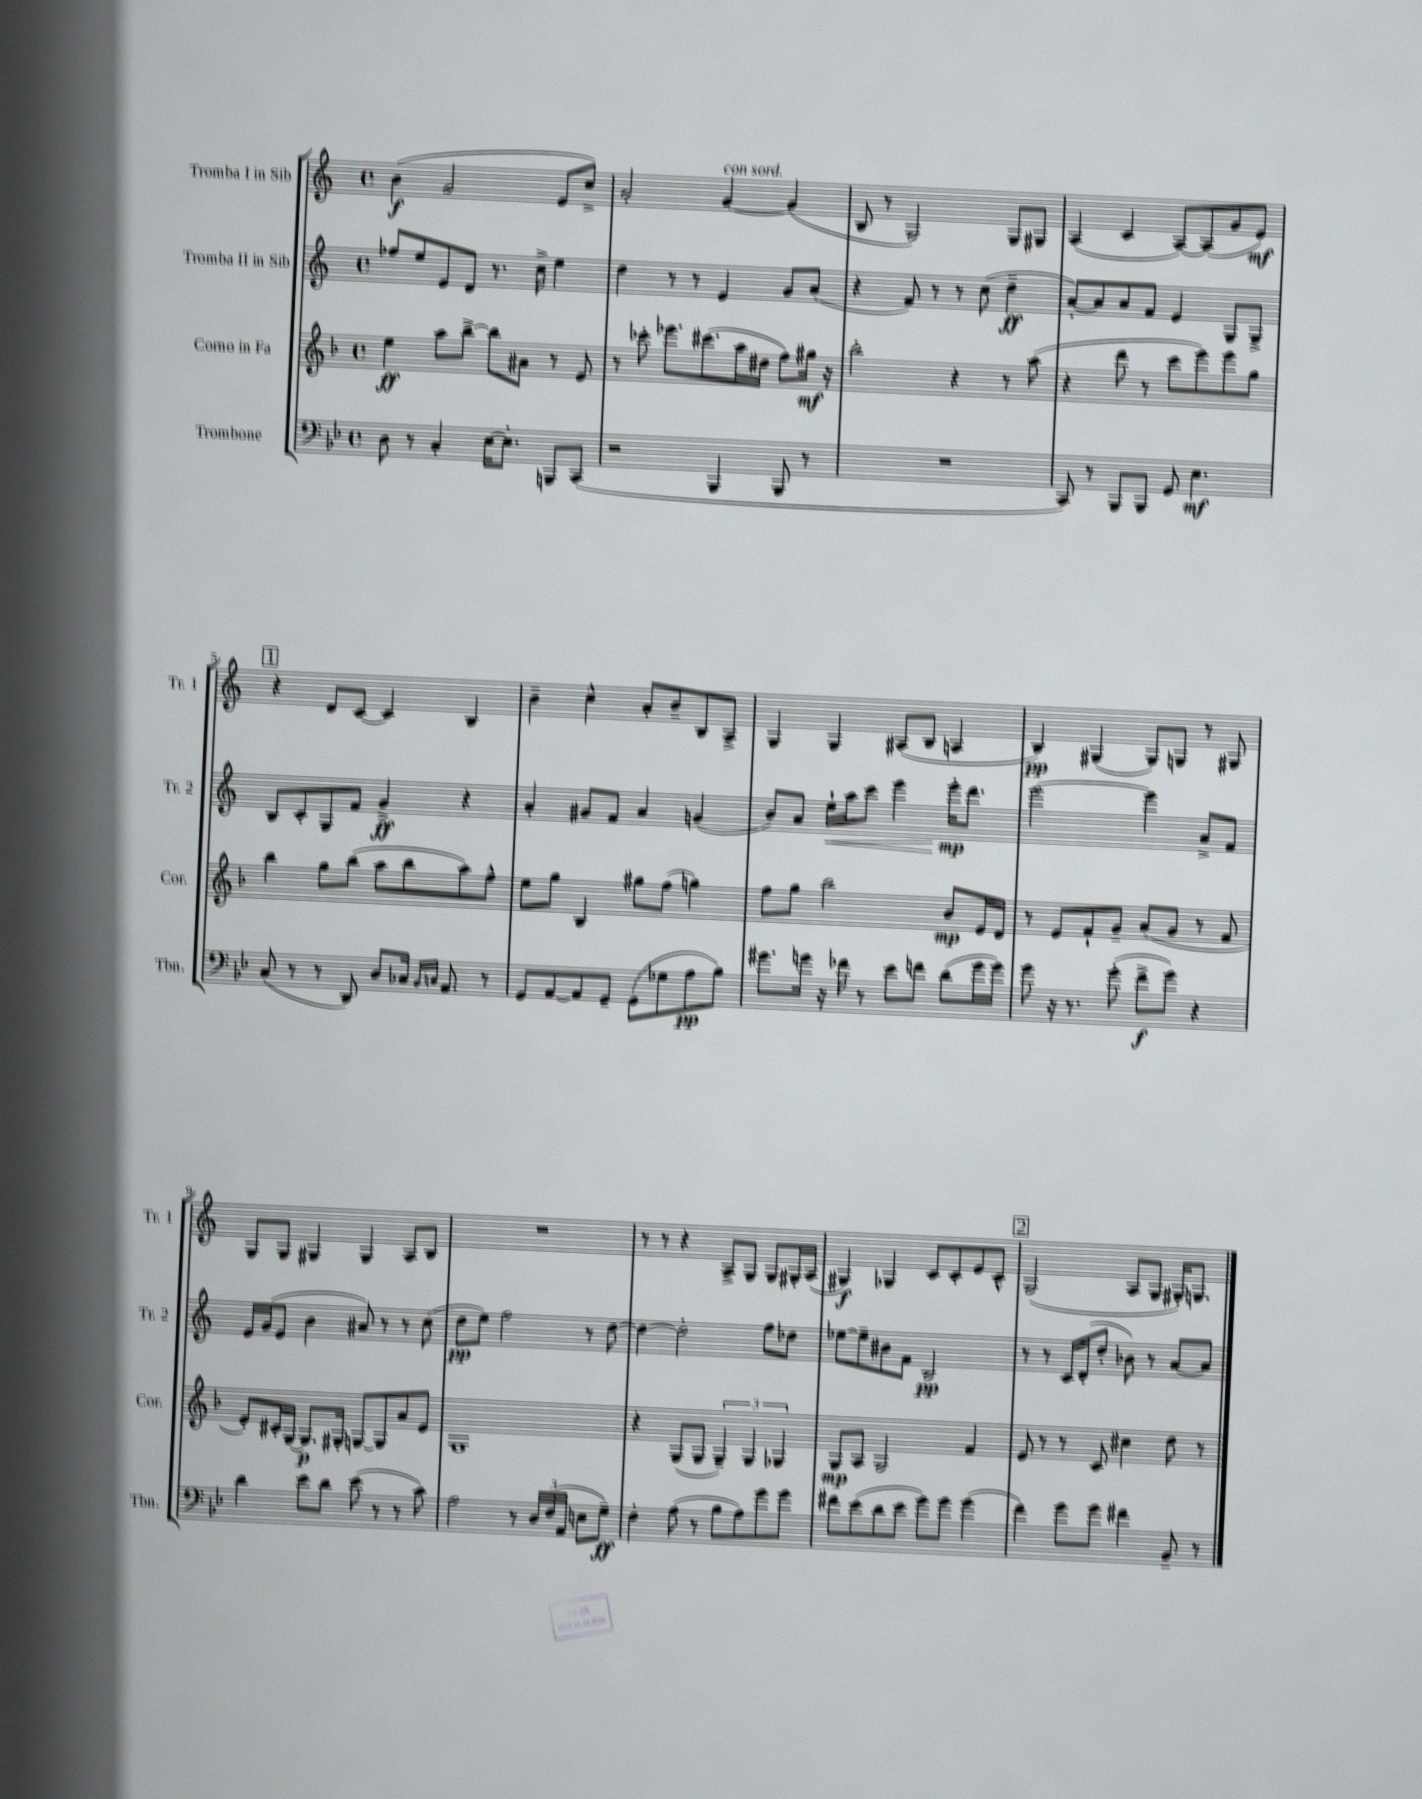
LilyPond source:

<<
\new StaffGroup <<
\new Staff = "s0" \with { instrumentName = "Tromba I in Sib" shortInstrumentName = "Tr. 1" } {
    \clef treble \key c \major \defaultTimeSignature \time 4/4
    b'4\f( g'2 e'8 c''8->) |
    a'2-. g'4~^\markup { \italic "con sord." } g'4( |
    b8 r8 g2) g8 gis8 |
    a4( c'4 a8~) a8( g'8 e'8\mf) |
    \mark \markup { \box "1" } r4 d'8 c'8~ c'4 b4 |
    b'4-- c''4-^ a'8-. b'8-- b8 a8-> |
    g4 g4 ais8( b8 a4 |
    b4\pp) gis4( gis8) g8 r8 gis8 |
    g8 g8 gis4 gis4 a8 b8 |
    R1 |
    r8 r8 r4 a8-> g8 g8 gis16-. a16( |
    gis4\f) ges4 c'8 c'8-. e'8 c'8-^ |
    \mark \markup { \box "2" } g2( a8 g8 gis16-.) g8. \bar "|." |
}
\new Staff = "s1" \with { instrumentName = "Tromba II in Sib" shortInstrumentName = "Tr. 2" } {
    \clef treble \key c \major \defaultTimeSignature \time 4/4
    fes''8 e''8 e'8 d'8 r8. c''16-> e''4 |
    d''4 r8 r8 e'4 g'8 a'8( |
    r4 f'8) r8 r8 c''8( d''4--\ff |
    a'8~-.) a'8 a'8 f'8 e'4 g8 g8-> |
    \mark \markup { \box "1" } b8 c'8-. g8 f'8 g'4->\ff r4 |
    a'4-. gis'8 f'8 a'4 g'4( |
    b'8) a'8 e''16-!\< a''16 c'''8 e'''4 e'''16-.\mp\! d'''8. |
    e'''2~ e'''4 a'8-> f'8 |
    e'16 g'16( e'8 b'4 ais'8) r8 r8 c''8( |
    d''8\pp e''8) f''2 r8 d''8~ |
    d''4~ d''2-. f''8 des''8 |
    ees''8~ ees''8-- bis'8 f'8 b2\pp |
    \mark \markup { \box "2" } r8 r8 c'16 d'16-.( d''8-. bes'8) r8 a'8~ a'8 \bar "|." |
}
\new Staff = "s2" \with { instrumentName = "Corno in Fa" shortInstrumentName = "Cor." } {
    \clef treble \key f \major \defaultTimeSignature \time 4/4
    e''4\ff a''8 bes''8~-> bes''8 ais'8 r8 e'8 |
    r8 ces'''8-. ees'''8. cis'''8.( a''16 dis''16 f''8) gis''16\mf r16 |
    bes''2-. r4 r8 a''8( |
    r4 d'''8 r8 c'''8 e'''8) e'''8 g''8 |
    \mark \markup { \box "1" } bes''4 g''8 bes''8( a''8 bes''8 a''8) f''8-^ |
    e''8 g''8 bes4 gis''8 f''8( g''4) |
    f''8 g''8 bes''2 bes'8\mp e'16 d'16 |
    r8 e'8 f'8-! g'8-- a'8( g'8 r8 f'8 |
    e'8-.) cis'16-. g16~ g8.\p gis16-. g8~ g8 a'8 e'8 |
    g1 |
    r4 g8( g8 \tuplet 3/2 { g4--) g4 ges4 } |
    g8\mp a8 g2 f'4 |
    \mark \markup { \box "2" } e'8 r8 r8 c'8 cis''4 d''8 r8 \bar "|." |
}
\new Staff = "s3" \with { instrumentName = "Trombone" shortInstrumentName = "Tbn." } {
    \clef bass \key bes \major \defaultTimeSignature \time 4/4
    d8 r8 c4-. ees16~ ees8.-. b,,8 c,8( |
    r2 bes,,4 bes,,8 r8 |
    R1 |
    c,8) r8 bes,,8 bes,,8 g,8 ees4.\mf |
    \mark \markup { \box "1" } c8( r8 r8 d,8) d8 ces16 \grace { bes,16 c16 } a,8. r8 |
    g,8 a,8~ a,8 g,8-- g,8( ges8 a8\pp bes8) |
    gis'8. g'16 r16 fes'16 r8 ees'8 f'8 d'8( g'16 g'16) |
    g'8 r16 r8. g'8-.( f'8->\f g'8) r4 |
    d'4 ees'8 d'8 ees'8( r8 r8 c'8) |
    a2 r8 \tuplet 3/2 { d16 f16( a,16 } e8 g8--\ff) |
    f4-. a8( r8 bes8 a8) g'8 g'8 |
    fis'8 ees'8( d'8 ees'8 g'8) g'8 g'4( |
    \mark \markup { \box "2" } f'4) g'8 g'8 fis'4 bes,8-- r8 \bar "|." |
}
>>
>>
